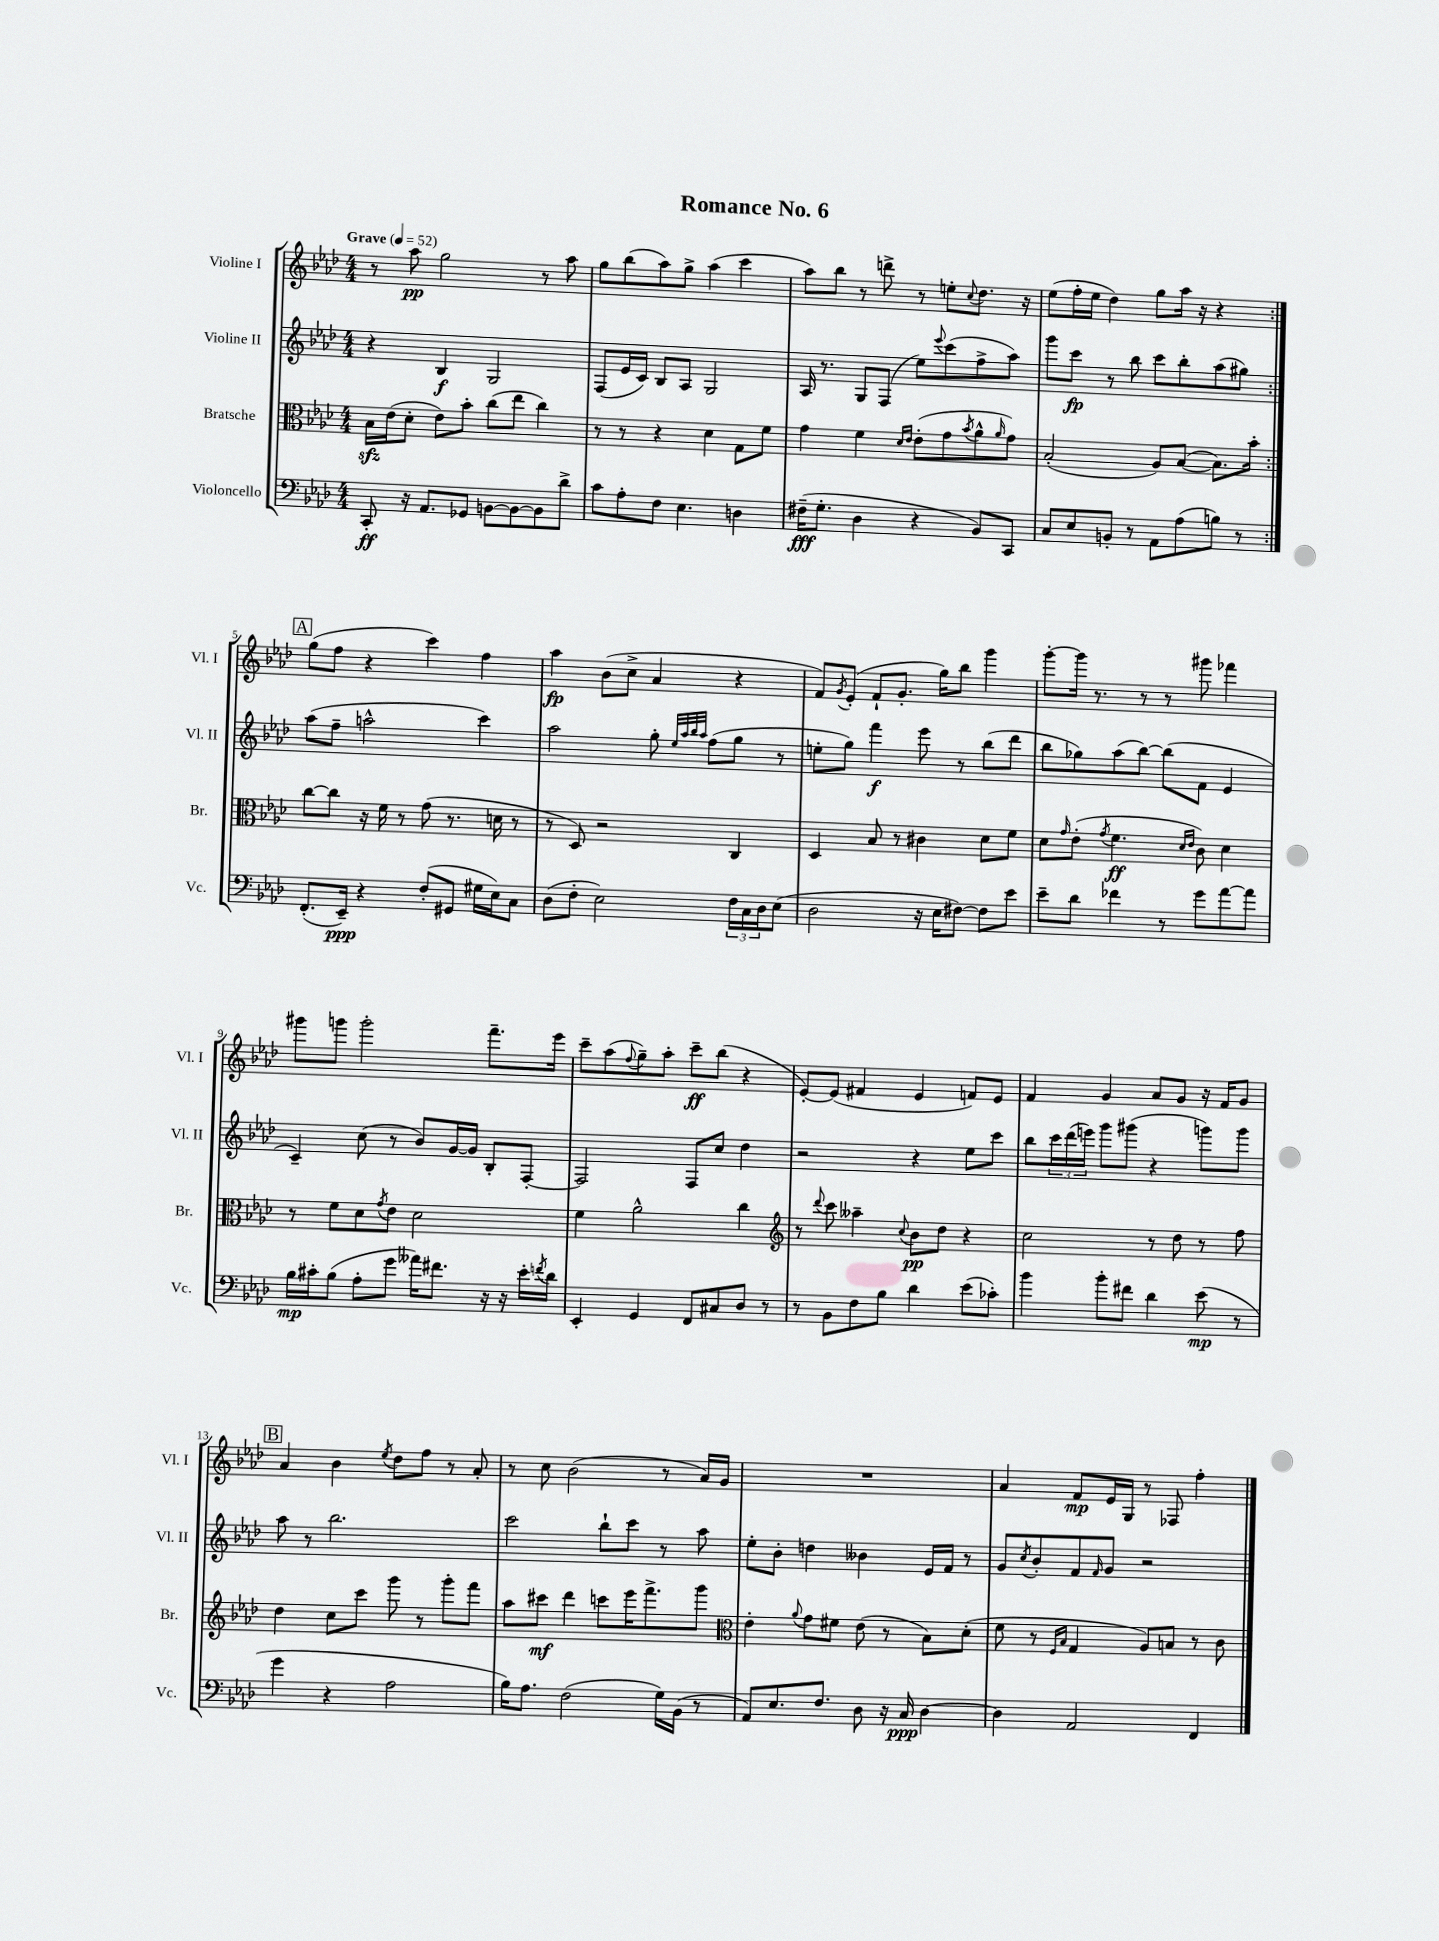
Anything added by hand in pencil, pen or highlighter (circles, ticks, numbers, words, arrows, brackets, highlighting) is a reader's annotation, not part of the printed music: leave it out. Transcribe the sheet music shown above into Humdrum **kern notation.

**kern	**kern	**kern	**kern
*staff4	*staff3	*staff2	*staff1
*clefF4	*clefC3	*clefG2	*clefG2
*k[b-e-a-d-]	*k[b-e-a-d-]	*k[b-e-a-d-]	*k[b-e-a-d-]
*M4/4	*M4/4	*M4/4	*M4/4
*MM52	*MM52	*MM52	*MM52
8CC'/	16B-\LL	4r	8r
.	(16e-\J	.	.
16r	8d-'\J	.	8aa-\
8.AA-/L	.	.	.
.	8e-\L)	4B-/	2gg\
8GG-/J	8b-'\J	.	.
[8BB\L	(8cc\L	2G/	.
8BB\_	8ee-\J	.	.
8BB\]	4cc\)	.	8r
8d-^\J	.	.	8aa-\
=	=	=	=
8c\L	8r	(8F/L	8gg\L
8A-'\	8r	16e-/L	(8bb-\
.	.	16c/JJ)	.
8F\J	4r	8B-/L	8aa-\)
4.E-\	.	8A-/J	8gg^\J
.	4d-\	2G/	(4aa-\
4D\	8G\L	.	4ccc\
.	8f\J	.	.
=	=	=	=
(16F#~\LK	4g\	16A-/	8aa-\L)
8.G'\J	.	8.r	.
.	.	.	8bb-\J
4D-\	4f\	8G/L	8r
.	.	(8F/J	8ddd^\
.	16qqd-/LL	.	.
.	16qqe-/JJ	.	.
4r	(8e-'\L	8ee-\L)	8r
.	.	8qqeee-/	.
.	8g\	(8ccc\	8ee'\L
.	8qb-/	.	8qqcc/
8BB-/L)	8a-^^\	8ff^\	8.dd-\J
.	16qqa-/	.	.
8CC/J	8g\J)	8aa-\J)	.
.	.	.	16r
=	=	=	=
8C/L	(2B-'/	8ggg\L	(8ee-\L
8E-/	.	8ccc\J	16ff'\L
.	.	.	16ee-\JJ
8BB'/J	.	8r	4dd-\)
8r	.	8bb-\	.
8AA-\L	8A-/L)	8ccc\L	8gg\L
(8A-\	([8B-/J	8bb-'\	16aa-\Jk
.	.	.	16r
8B\J)	8.B-\]L)	(8aa-\	4r
8r	.	8gg#\J)	.
.	16b-'\Jk	.	.
=:|!	=:|!	=:|!	=:|!
(8.FF'/L	[8cc\L	(8aa-\L	(8gg\L
.	8cc\]J	8ff~\J	8ff\J
16EE-~/Jk)	.	.	.
4r	16r	2aa^^\	4r
.	16f\	.	.
.	8r	.	.
(8F'/L	(8g\	.	4ccc\)
8GG#/J	8.r	.	.
16G#\LL	.	4ccc\)	4ff\
16E-\J)	16d\	.	.
8C\J	8r	.	.
=	=	=	=
(8D-\L	8r	2aa-\	4aa-\
8F'\J	8D-/)	.	.
2E-\)	2r	.	(8b-\L
.	.	.	8cc^\J
.	.	8gg'\	4a-/
.	.	32qqee-/LLL	.
.	.	32qqaa-/	.
.	.	32qqbb-/	.
.	.	32qqaa-/JJJ	.
.	.	(8ff\L	.
24F\LL	4C/	8gg\J	4r
24C\	.	.	.
24D-\J	.	.	.
(8E-\J	.	8r	.
=	=	=	=
2D-\	4D-/	8ee'\L	8f/L)
.	.	.	8qg/
.	.	8gg\J)	(8e-'/J
.	8B-/	4fff\	8f`/L
.	8r	.	8.g'/J
16r	4c#\	8eee-\	.
16E-\LK	.	.	16gg\LK)
[8F#\J)	.	8r	8bb-\J
8F#\]L	8d-\L	(8bb-\L	4ggg\
8e-\J	8f\J	8ddd-\J	.
=	=	=	=
8e-~\L	8d-\L	8bb-\L	[8ggg'\L
.	16qqg/	.	.
8d-\J	(8e-'\J	8gg-\)	16ggg\]Jk
.	.	.	8.r
.	8qg/	.	.
4f-\	4.f\	(8aa-\	.
.	.	[8bb-\J)	8r
8r	.	(8bb-\]L	8r
.	16qqd-/LL	.	.
.	16qqe-/JJ	.	.
8g\L	8c\)	8f\J	8ggg#\
[8a-\	4d-\	4e-/	4fff-\
8a-\]J	.	.	.
=	=	=	=
16B-\LL	8r	4c~/)	8ggg#\L
16c#'\J	.	.	.
(8B-\J	8f\L	.	8ggg\J
8A-'\L	8d-\	(8cc\	2ggg'\
.	8qg/	.	.
8g\J	8e-\J	8r	.
16a--\LK)	2d-\	8b-/L)	.
8.f#\J	.	.	.
.	.	[16g/L	.
.	.	16g/]JJ	.
16r	.	8B-'/L	8.fff~\L
16r	.	.	.
16e-'\LL	.	[8F'/J	.
8qf/	.	.	.
16d-\JJ	.	.	16eee-\Jk
=	=	=	=
4EE-'/	4f\	2F/]	8ccc~\L
.	.	.	(8aa-\
.	.	.	8qqff/
4GG/	2a-^^\	.	8gg~\)
.	.	.	8aa-'\J
8FF/L	.	8F/L	8ccc~\L
8C#/	.	8cc/J	(8bb-\J
8D-/J	4cc\	4dd-\	4r
8r	.	.	.
=	=	=	=
*	*clefG2	*	*
8r	8r	2r	[8e-'/L)
.	8qqddd-/	.	.
8BB-\L	8ccc\	.	(8e-/]J
8F\	4aa--~\	.	4f#/
8B-\J	.	.	.
.	8qqcc/	.	.
4d-\	8b-\L	4r	4e-/
.	8dd-\J	.	.
(8e-\L	4r	8ee-\L	8f/L)
8c-'\J)	.	8ccc\J	8e-/J
=	=	=	=
4b-\	2cc\	8bb-\L	4f/
.	.	24ccc\L	.
.	.	(24ddd-\	.
.	.	24eee\JJ)	.
8b-'\L	.	8ggg\L	4g/
8f#\J	.	(8ggg#\J	.
4d-\	8r	4r	8a-/L
.	8dd-\	.	8g/J
(8e-\	8r	8ggg\L)	16r
.	.	.	16f/LK
8r	8ff\	8ggg\J	8g/J
=	=	=	=
4g\	4dd-\	8aa-\	4a-/
.	.	8r	.
4r	8cc\L	2.bb-\	4b-\
.	8ccc\J	.	.
.	.	.	8qee-/
2A-\	8ggg\	.	8dd-\L
.	8r	.	8ff\J
.	8ggg'\L	.	8r
.	8fff\J	.	8a-'/
=	=	=	=
16B-\LK)	8aa-\L	2ccc\	8r
8.A-\J	.	.	.
.	8ccc#\J	.	8cc\
(2F\	4ddd-\	.	(2b-\
.	8ccc\L	8bb-`\L	.
.	16eee-\K	8ccc\J	.
.	8.fff^\	.	.
16G\LL)	.	8r	8r
(16BB-\JJ	.	.	.
8r	8ggg\J	8aa-\	16a-/LL)
.	.	.	16g/JJ
=	=	=	=
*	*clefC3	*	*
8AA-/L)	4e-'\	8ee-'\L	1r
8.E-/	.	8b-'\J	.
.	8qqa-/	.	.
.	8g\L	4dd\	.
8.F/J	.	.	.
.	8f#\J	.	.
8D-\	(8e-\	4b--\	.
16r	8r	.	.
16C/	.	.	.
[4D-\	8B-\L)	16e-/LL	.
.	.	16f/JJ	.
.	(8d-'\J	8r	.
=	=	=	=
4D-\]	8f\	8g/L	4a-/
.	.	8qcc/	.
.	8r	8b-'/	.
.	16qqF/LL	.	.
.	16qqB-/JJ	.	.
2AA-/	4G/	8f/	8f/L
.	.	16qqf/	.
.	.	8g/J	16e-/L
.	.	.	16G/JJ
.	8A-/L)	2r	8r
.	8B/J	.	8F-/
4FF/	8r	.	4ff'\
.	8c\	.	.
==	==	==	==
*-	*-	*-	*-
